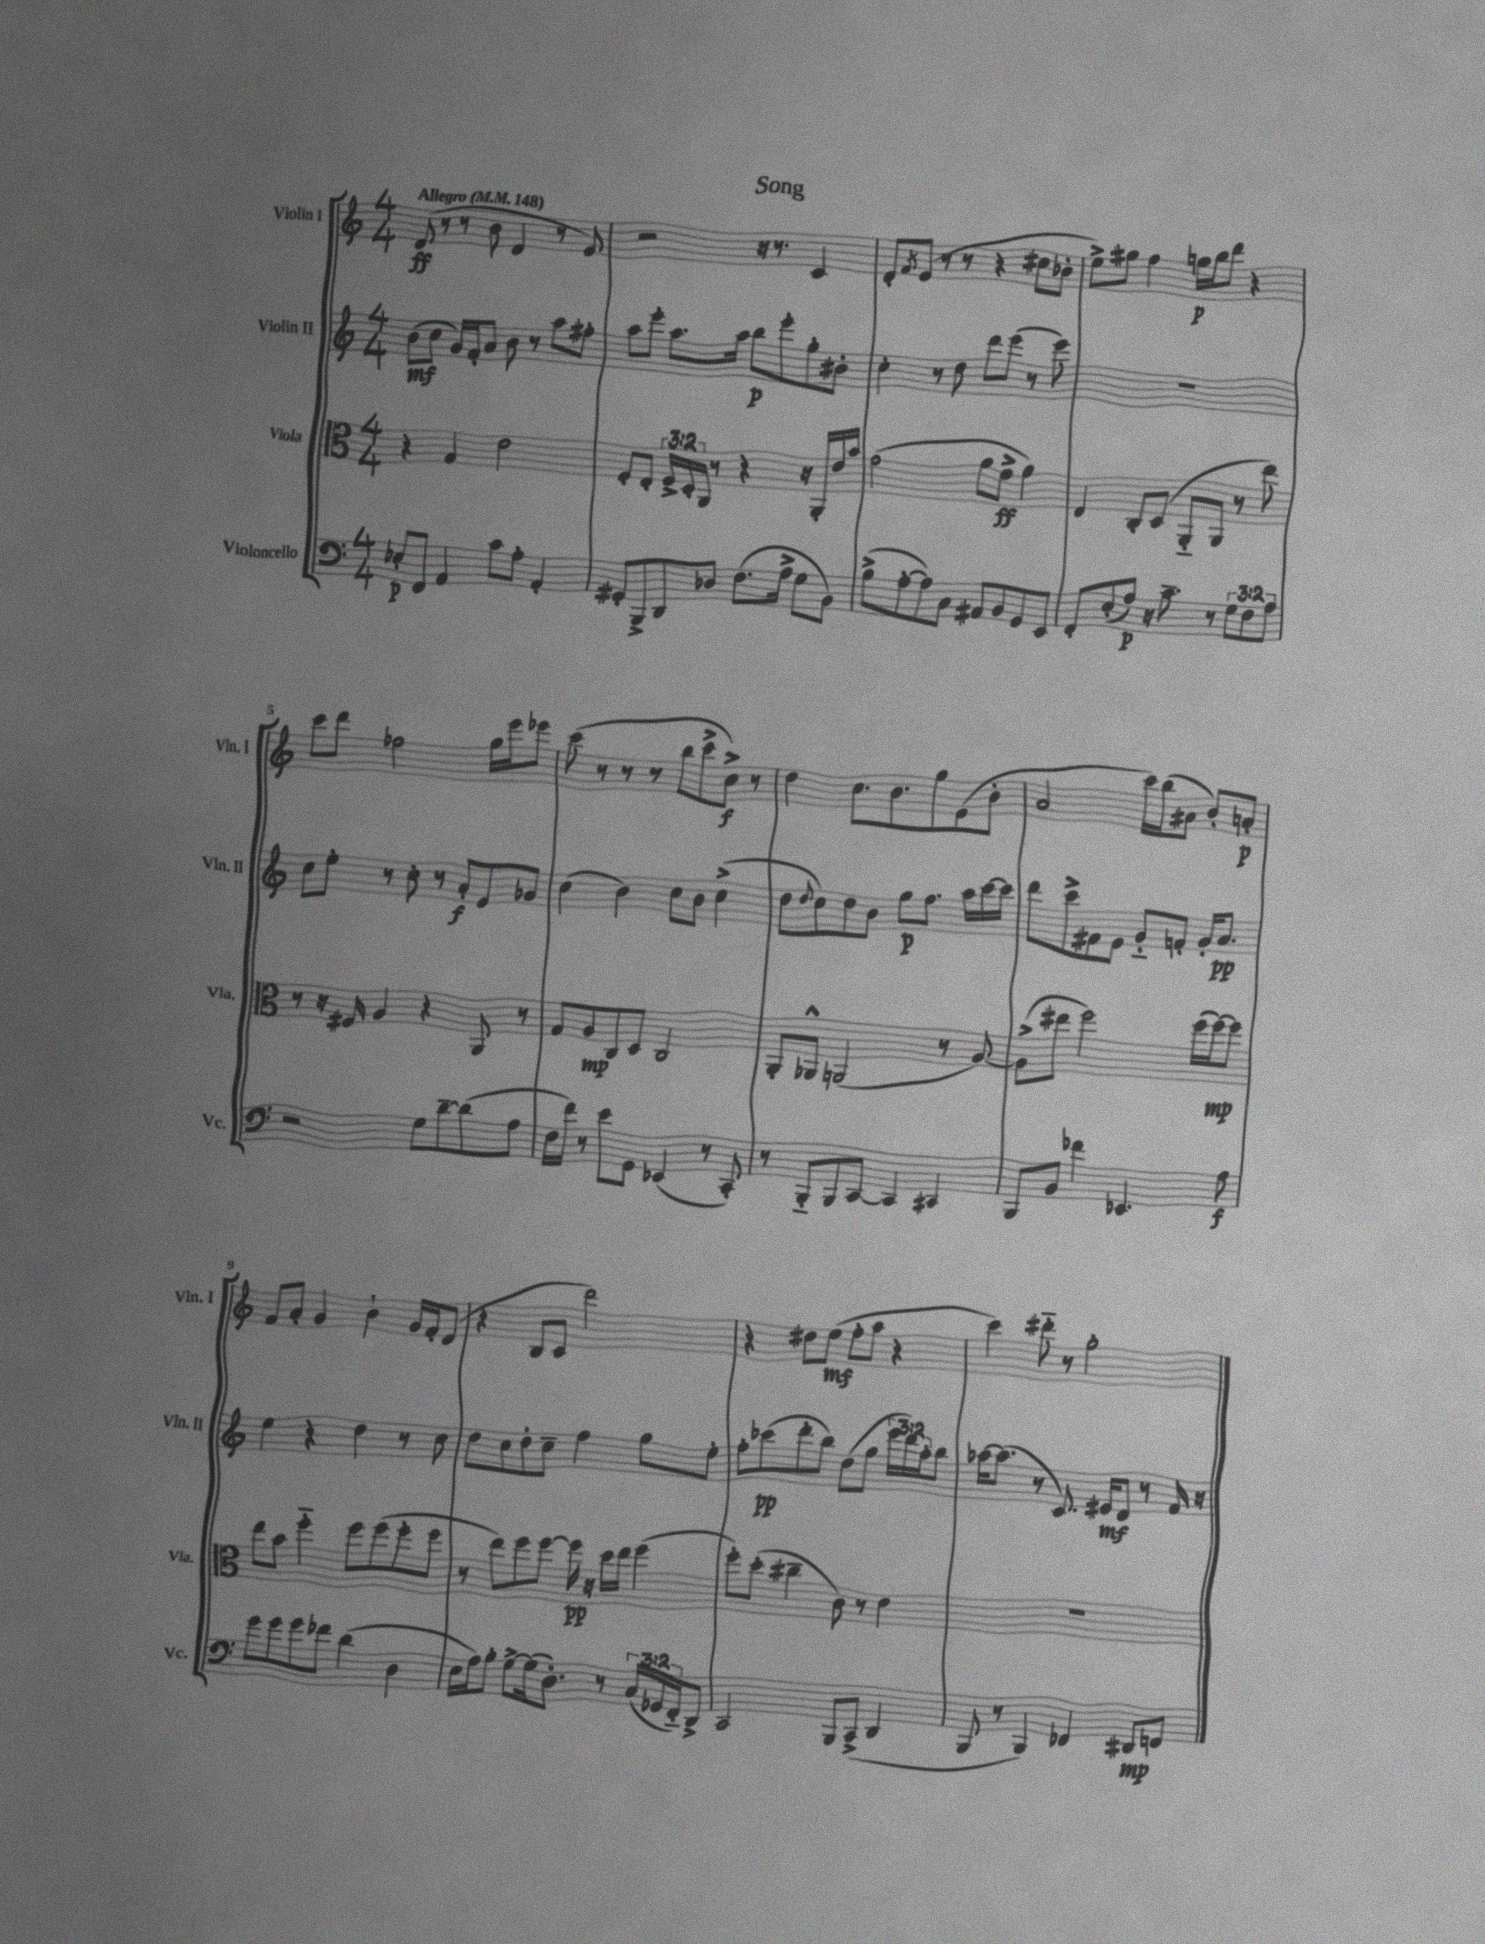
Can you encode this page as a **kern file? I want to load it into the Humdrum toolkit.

**kern	**kern	**kern	**kern
*staff4	*staff3	*staff2	*staff1
*clefF4	*clefC3	*clefG2	*clefG2
*k[]	*k[]	*k[]	*k[]
*M4/4	*M4/4	*M4/4	*M4/4
*MM148	*MM148	*MM148	*MM148
8E-'	4r	(8b	(8d
8FF	.	8cc	8r
4AA	4G	16g)	8r
.	.	16f'	.
.	.	8a	8b
8c	2e	8b	4d
8A'	.	8r	.
4AA'	.	8aa	8r
.	.	8ff#'	8e)
=	=	=	=
8GG#'	8F'	8aa	2r
8BBB^	8E'	8eee'	.
8DD	24F^	8.aa	.
.	24D'	.	.
.	24AA	.	.
8D-	8r	.	.
.	.	16aa	.
(8.F	4r	8bb	16r
.	.	.	8.r
.	.	8eee'	.
16A^	.	.	.
8G	16r	8gg'	4c
.	16AA'	.	.
8BB)	16e	8b#'	.
.	16b	.	.
=	=	=	=
(8B^	(2g	4cc'	8d'
.	.	.	8qf
[8A'	.	.	(8e
8A])	.	8r	8r
8C	.	8dd	8r
8AA#	8a	8ddd	4r
8BB	8g^	(8eee	.
8GG	4a)	8r	8cc#
8EE	.	8eee)	8b-'
=	=	=	=
8FF'	4E	1r	8ee^)
(8E'	.	.	8gg#
8A)	8C'	.	4ff
16r	(8D	.	.
8.c~	.	.	.
.	8AA'~	.	16gg
.	.	.	16bb
8r	8AA	.	8ddd
12G	8r	.	4r
12F	.	.	.
.	8ee)	.	.
12A	.	.	.
=	=	=	=
2r	8r	8cc	8ccc
.	16r	8ee'	8ddd
.	16F#	.	.
.	4A	8r	2ff-
.	.	8cc'	.
8G	4r	8r	.
[8d~	.	8a'	.
(8d]	8AA	8e	16gg
.	.	.	16eee
8A	8r	8g-	8eee-
=	=	=	=
16F	8G	(4cc	(8ccc
16f)	.	.	.
8r	8A	.	8r
8e	8C	4b)	8r
8GG	8D	.	8r
(4EE-	2C	8cc	8bb
.	.	8b	8ccc^
8r	.	(4cc^	8cc^)
8CC')	.	.	8r
=	=	=	=
8r	8AA'	8dd	4dd
.	.	8qqdd	.
8BBB'~	8AA-^^	8cc)	.
8BBB	(2AA	8dd	8.cc
[8CC	.	8b	.
.	.	.	8.b
4CC]	.	8gg	.
.	.	8.ff	8gg
4CC#	8r	.	(8e
.	.	16aa	.
.	[8A)	[16ccc	8b'
.	.	16ccc]	.
=	=	=	=
8BBB	(8A^]	8ddd	2a
8BB	8ee#	8ccc^	.
4f-	2ff)	8f#	.
.	.	8e	.
4.EE-	.	8g'~	16ccc)
.	.	.	(16bb
.	.	8f'	8a#
.	(16ff	16g'	8b')
.	[16ff)	8.a	.
8A	8ff]	.	8a'
=	=	=	=
8g	8ee	4ee	8f
8g	8b	.	8a'
8g	4ff'~	4r	4g
8f-	.	.	.
(4d	8ff	4dd	4b`
.	(8ff	.	.
4D	8ff'	8r	16g
.	.	.	16f'
.	8ff	8cc	(8d
=	=	=	=
16E	8r	8dd	4r
16A)	.	.	.
8B'	8ee)	8cc	.
[8G^	8ff	8dd'	8B
(16G]	[8ff	8cc~	8c
8.D')	.	.	.
.	16ff]	4ff	2ddd)
.	16r	.	.
8r	16dd	.	.
.	16ee	.	.
(24C	(4ff	8gg	.
24GG-	.	.	.
24FF'~)	.	.	.
8DD^	.	8ee'	.
=	=	=	=
2CC	8ff')	8ff'	4r
.	(8dd'	(8ccc-	.
.	4cc#~	8ddd'	8dd#
.	.	8bb)	(8ee
8BBB	8c)	(8dd	8ff'
(8CC^	8r	8gg	8aa
4DD	4e	24eee	4r
.	.	24ddd)	.
.	.	24aa'	.
.	.	8bb	.
=	=	=	=
8BBB	1r	[16aa-	4ccc)
.	.	(8.aa-]	.
8r	.	.	.
4BBB)	.	8r	8ddd#'~
.	.	8.c)	8r
4FF-	.	.	2gg'
.	.	16e#	.
.	.	8d	.
8DD#	.	8r	.
8FF	.	16f	.
.	.	16r	.
==	==	==	==
*-	*-	*-	*-
